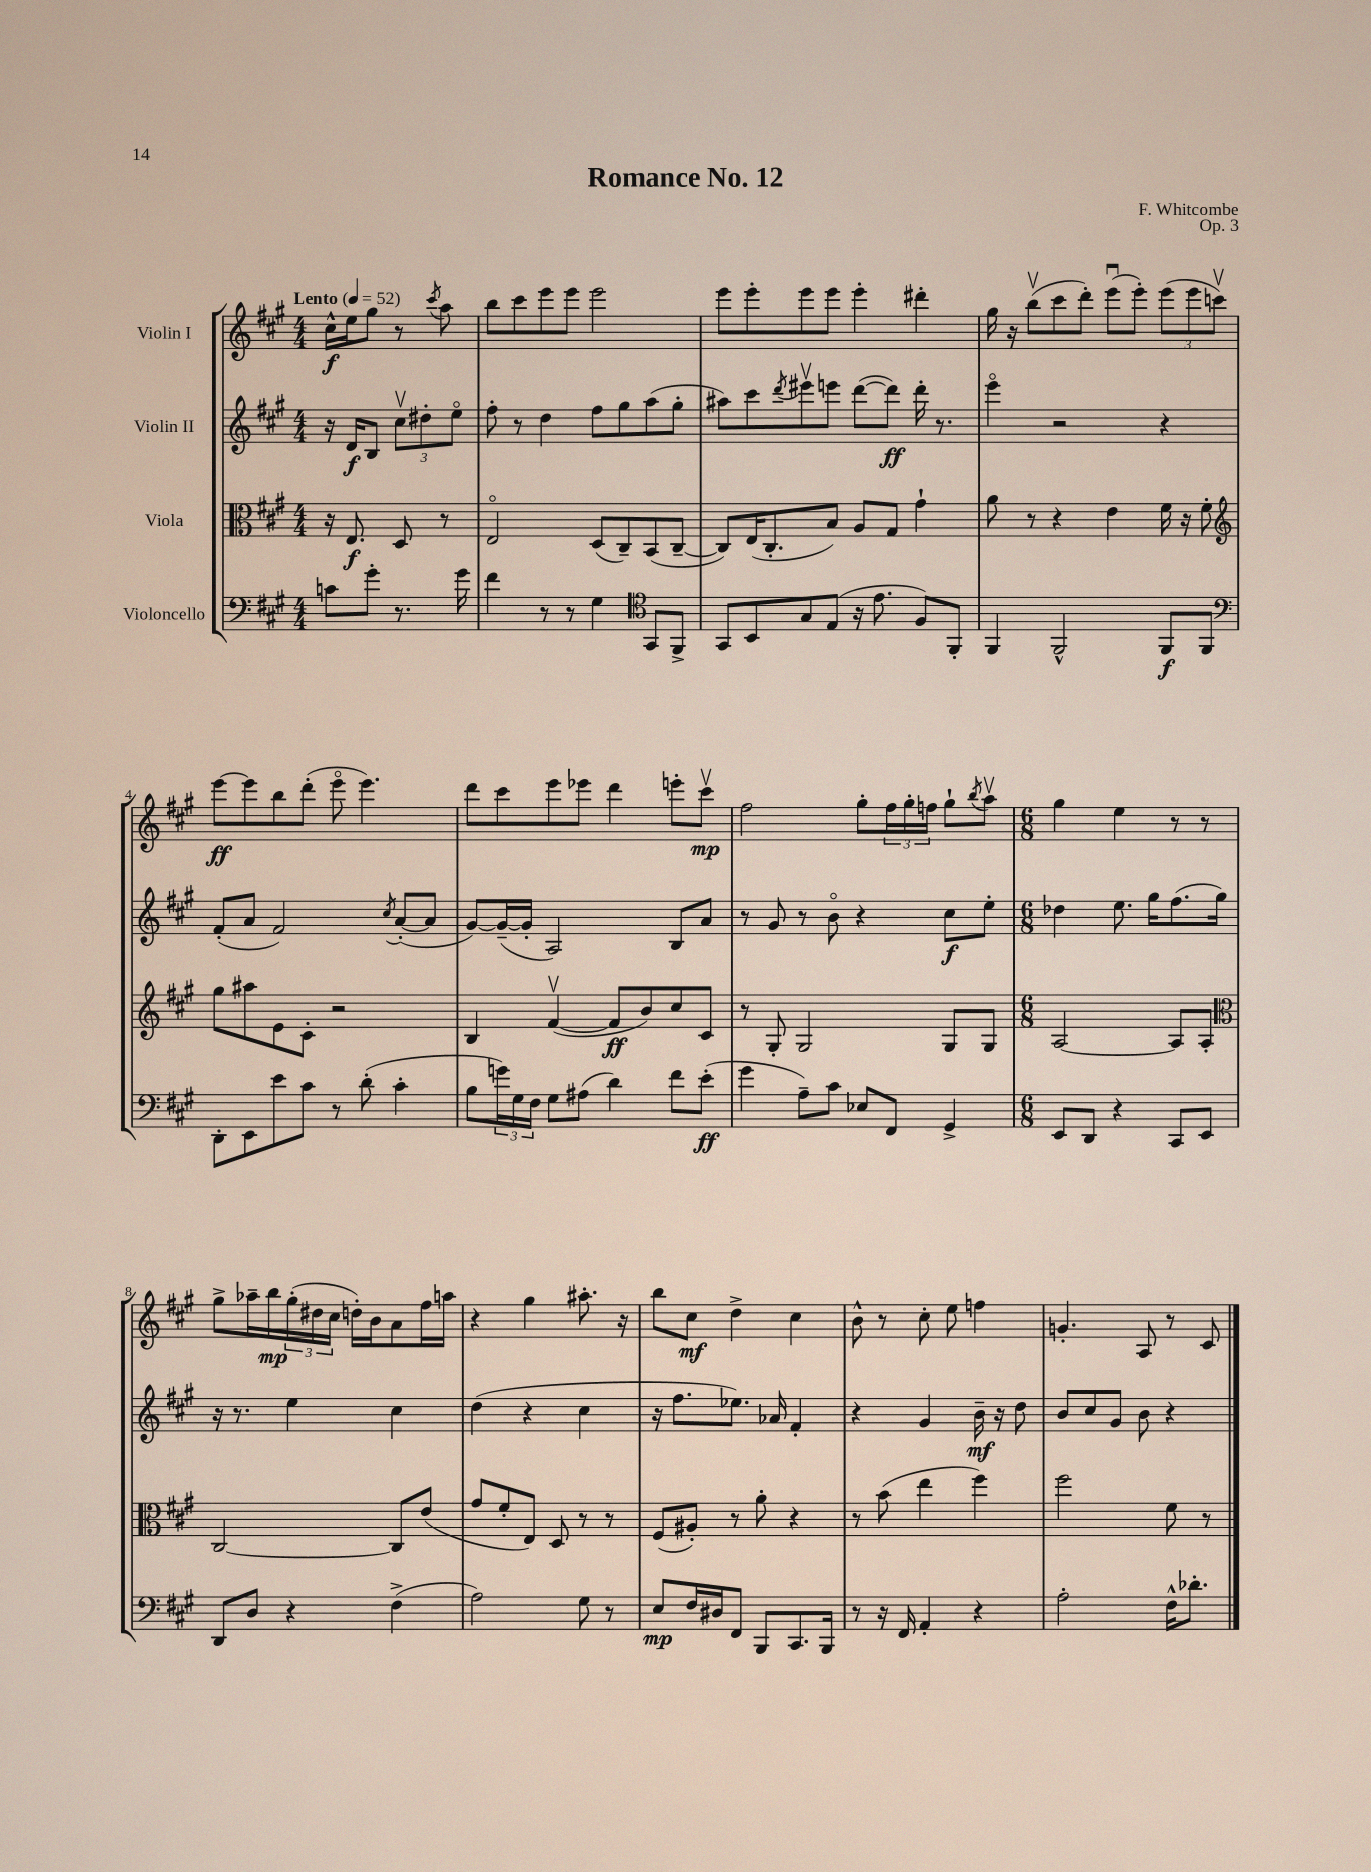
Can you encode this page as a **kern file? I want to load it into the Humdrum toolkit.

**kern	**kern	**kern	**kern
*staff4	*staff3	*staff2	*staff1
*clefF4	*clefC3	*clefG2	*clefG2
*k[f#c#g#]	*k[f#c#g#]	*k[f#c#g#]	*k[f#c#g#]
*M4/4	*M4/4	*M4/4	*M4/4
*MM52	*MM52	*MM52	*MM52
8c	16r	16r	16cc#^^
.	8.E	16d	16ee
8g#'	.	8B	8gg#
8.r	8D	12cc#v	8r
.	.	12dd#'	.
.	.	.	8qccc#
.	8r	.	8aa
.	.	12eeo	.
16g#	.	.	.
=	=	=	=
4f#	2Eo	8ff#'	8bb
.	.	8r	8ccc#
8r	.	4dd	8eee
8r	.	.	8eee
4G#	(8D	8ff#	2eee
.	8C#~)	8gg#	.
*clefC4	*	*	*
8GG#	(8BB	(8aa	.
8FF#^	[8C#~	8gg#'	.
=	=	=	=
8GG#	8C#])	8aa#)	8eee
8BB	(16E	8ccc#	8eee'
.	8.C#'	.	.
.	.	8qddd	.
8G#	.	8eee#v	8eee
(8E	8B)	8eee	8eee
16r	8A	([8ddd	4eee'
8.e	.	.	.
.	8G#	8ddd])	.
8F#)	4g#`	16ddd'	4ddd#'
.	.	8.r	.
8FF#'	.	.	.
=	=	=	=
4FF#	8a	4eeeo	16gg#
.	.	.	16r
.	8r	.	(8bbv
2FF#^^	4r	2r	8ccc#
.	.	.	8ddd')
.	4e	.	(8eeeu
.	.	.	8eee')
8FF#	16f#	4r	(12eee
.	16r	.	.
.	.	.	12eee
8FF#	8f#'	.	.
.	.	.	12cccv)
=	=	=	=
*clefF4	*clefG2	*	*
8DD'	8gg#	(8f#'	[8eee
8EE	8aa#	8a	8eee]
8e	8e	2f#)	8bb
8c#	8c#'	.	(8ddd'
8r	2r	.	8eeeo
(8d'	.	.	4.eee)
.	.	8qcc#	.
4c#'	.	([8a'	.
.	.	8a]	.
=	=	=	=
8B	4B	[8g#)	8ddd
24g)	.	(16g#~_	8ccc#
24G#	.	.	.
.	.	16g#']	.
24F#	.	.	.
8G#	([4f#v	2A)	8eee
(8A#	.	.	8eee-
4d)	8f#]	.	4ddd
.	8b)	.	.
8f#	8cc#	8B	8eee'
(8e'	8c#	8a	8ccc#v
=	=	=	=
4g#	8r	8r	2ff#
.	8G#'	8g#	.
8A~)	2G#	8r	.
8c#	.	8bo	.
8E-	.	4r	8gg#'
8FF#	.	.	24ff#
.	.	.	24gg#'
.	.	.	24ff
4GG#^	8G#	8cc#	8gg#`
.	.	.	8qbb
.	8G#	8ee'	8aav
=	=	=	=
*M6/8	*M6/8	*M6/8	*M6/8
8EE	[2A	4dd-	4gg#
8DD	.	.	.
4r	.	8.ee	4ee
.	.	16gg#	.
8CC#	8A]	(8.ff#	8r
8EE	8A'	.	8r
.	.	16gg#)	.
=	=	=	=
*	*clefC3	*	*
8DD	[2C#	16r	8gg#^
.	.	8.r	.
8D	.	.	16aa-~
.	.	.	16bb
4r	.	4ee	(24gg#'
.	.	.	24dd#
.	.	.	24cc#
.	.	.	16dd')
.	.	.	16b
(4F#^	8C#]	4cc#	8a
.	(8e	.	16ff#
.	.	.	16aa
=	=	=	=
2A)	8g#	(4dd	4r
.	8f#'	.	.
.	8E)	4r	4gg#
.	8D	.	.
8G#	8r	4cc#	8.aa#'
8r	8r	.	.
.	.	.	16r
=	=	=	=
8E	(8F#	16r	8bb
.	.	8.ff#	.
16F#	8A#')	.	8cc#
16D#	.	.	.
8FF#	8r	8.ee-)	4dd^
8BBB	8a'	.	.
.	.	16a-	.
8.CC#	4r	4f#'	4cc#
16BBB	.	.	.
=	=	=	=
8r	8r	4r	8b^^
16r	(8b	.	8r
16FF#	.	.	.
4AA'	4ee	4g#	8cc#'
.	.	.	8ee
4r	4ff#)	16b~	4ff
.	.	16r	.
.	.	8dd	.
=	=	=	=
2A'	2ff#	8b	4.g'
.	.	8cc#	.
.	.	8g#	.
.	.	8b	8A
16F#^^	8f#	4r	8r
8.d-'	.	.	.
.	8r	.	8c#
==	==	==	==
*-	*-	*-	*-
